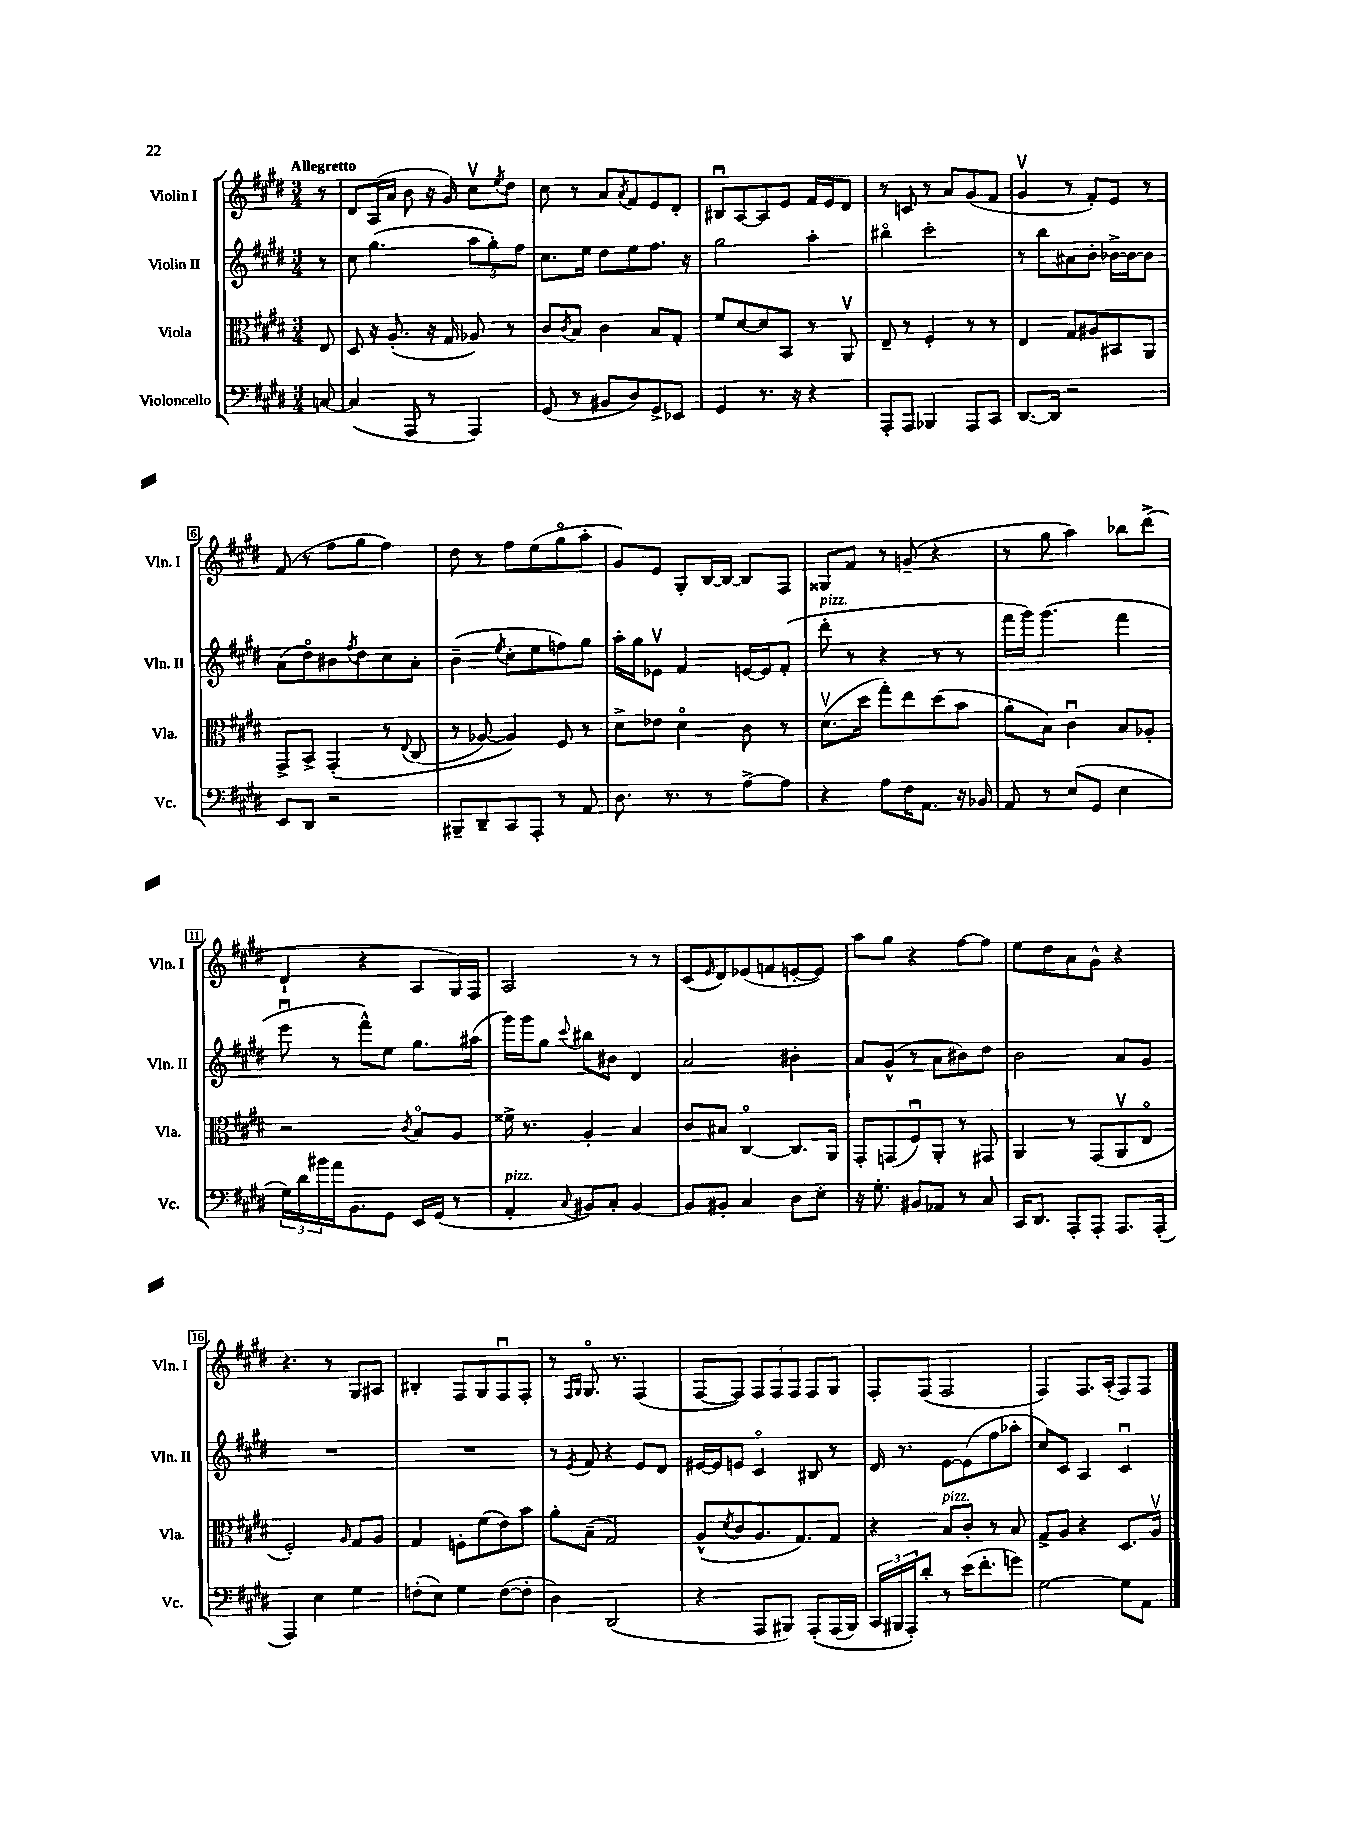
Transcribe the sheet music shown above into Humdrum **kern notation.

**kern	**kern	**kern	**kern
*staff4	*staff3	*staff2	*staff1
*clefF4	*clefC3	*clefG2	*clefG2
*k[f#c#g#d#]	*k[f#c#g#d#]	*k[f#c#g#d#]	*k[f#c#g#d#]
*M3/4	*M3/4	*M3/4	*M3/4
[8C	8E	8r	8r
=	=	=	=
(4C]	8D#	8cc#	8d#
.	16r	(4.gg#	(16A
.	(8.A'	.	16a
8AAA	.	.	8b
8r	16r	.	16r
.	16G#	.	16g#)
4AAA)	8A-)	12aa	8cc#v
.	.	12gg#')	.
.	.	.	8qee
.	8r	.	8dd#
.	.	12ff#	.
=	=	=	=
(8GG#	8c#	8.cc#	8cc#
.	8qc#	.	.
8r	8B	.	8r
.	.	16ee	.
8BB#	4c#	8dd#	8a
.	.	.	8qa
8D#)	.	8ee	8f#
8GG#^	8B	8.ff#	8e
8EE-	8G#'	.	8d#'
.	.	16r	.
=	=	=	=
4GG#	8f#	2gg#	8B#u
.	[8d#	.	[8A
8.r	8d#]	.	8A]
.	8BB	.	8e
16r	.	.	.
4r	8r	4aa'	16f#
.	.	.	16e
.	8AAv	.	8d#
=	=	=	=
8AAA'	8E~	4bb#o	8r
8AAA	8r	.	8c
4BBB-	4F#'	2ccc#'	8r
.	.	.	8a
8AAA	8r	.	(8g#
8CC#	8r	.	8f#
=	=	=	=
[8.DD#	4E	8r	4g#v
.	.	8bb	.
16DD#]	.	.	.
2r	8G#	8a#	8r
.	8A#	8b'	8f#')
.	8BB#	[16b-^	8e
.	.	16b-_	.
.	8AA	8b-]	8r
=	=	=	=
8EE	8GG#^	(8a	(8f#
8DD#	8BB^	8dd#o)	8r
2r	&(4GG#'	8b#	8ff#
.	.	8qff#	.
.	.	8dd#	8gg#
.	8r	8cc#	4ff#)
.	8qqE	.	.
.	(8C#	8a'	.
=	=	=	=
8BBB#~	8r	(4b~	8dd#
8DD#~	[8A-)	.	8r
.	.	8qee	.
8CC#	4A-]&)	8cc#'	8ff#
8AAA'	.	8ee	(8ee
8r	8F#	8ff)	8gg#o
8AA	8r	8gg#	8aa'
=	=	=	=
8.D#	8d#^	16aa'	8g#)
.	.	16gg#	.
.	8e-	8e-v	8e
8.r	.	.	.
.	4d#o	4f#	8G#'
8r	.	.	[16B
.	.	.	16B_
[8A^	8c#	[16e	8B]
.	.	16e]	.
8A]	8r	(8f#'	8F#
=	=	=	=
4r	(8.d#v	8ddd#'	8G##
.	.	8r	8f#
.	16dd#	.	.
8A	8gg#')	4r	8r
16F#	8ee	.	(8g~
8.AA	.	.	.
.	(8dd#	8r	4r
16r	8b	8r	.
16BB-	.	.	.
=	=	=	=
8AA	8a'	16fff#	8r
.	.	16ggg#)	.
8r	8B)	(4.ggg#	8gg#
(8E	4c#u	.	4aa)
8GG#	.	.	.
4E	8B	4fff#	8bb-
.	8A-'	.	(8ddd#^
=	=	=	=
24G#)	2r	8eeeu	4d#`
24d#	.	.	.
24b#	.	.	.
16a	.	8r	.
8.BB	.	.	.
.	.	8fff#^^)	4r
8GG#	.	8ee	.
.	8qc#	.	.
16EE	8Bo	8.gg#	8A
(16GG#	.	.	.
8r	8A	.	16G#)
.	.	(16aa#	16F#
=	=	=	=
4AA'	16f##^	16ggg#)	2A
.	8.r	16ggg#	.
.	.	8gg#	.
8qqC#	.	8qqccc#	.
8BB#)	4A'	8bb#	.
8C#'	.	8b#	.
[4BB#	4B	4d#	8r
.	.	.	8r
=	=	=	=
8BB#]	8c#	2a	(8c#
.	.	.	16qqe
8BB#'	8B#	.	8d#)
4C#	[4C#o	.	(8e-
.	.	.	8f
8D#	8.C#]	4b#'	[8e'
8E'	.	.	8e])
.	16AA	.	.
=	=	=	=
16r	8GG#'	8a	8aa
8.G#'	.	.	.
.	(8GG	(8g#^^	8gg#
8BB#	8F#u)	8r	4r
8AA-	8AA'	8a	.
8r	8r	8b#)	[8ff#
8C#	8GG#	8dd#	8ff#]
=	=	=	=
16CC#	4AA	2b	8ee
8.DD#	.	.	.
.	.	.	8dd#
8AAA'	8r	.	8a
8AAA'	(8GG#	.	8g#^^
8.AAA	8AAv	8a	4r
.	8Eo	8g#	.
(16AAA'	.	.	.
=	=	=	=
4AAA)	2F#')	2.r	4.r
4E	.	.	.
.	.	.	8r
.	16qqA	.	.
4G#	8G#	.	8G#
.	8A	.	8A#
=	=	=	=
(8F'	4G#	2.r	4B#'
8E)	.	.	.
4G#	8F'	.	8F#
.	(8f#	.	8G#
([8F	8e)	.	8F#u
8F']	8b	.	8F#'
=	=	=	=
4D#)	8a'	8r	8r
.	.	.	16qqF#
.	.	8qe	16qqG#
.	(8B~	8f#	8.G#o
(2DD#	2G#)	4r	.
.	.	.	8.r
.	.	8e	(4F#
.	.	8d#	.
=	=	=	=
4r	(8A^^	[16e#	[8F#
.	.	16e#]	.
.	8qd#	.	.
.	8c#	8e	8F#])
8AAA	8.A	4c#o	12F#
.	.	.	12F#
8BBB#)	.	.	.
.	.	.	12F#
.	8.G#)	.	.
&(8AAA'	.	8B#	8F#
(16AAA	8G#	8r	8G#
16BBB#)	.	.	.
=	=	=	=
24CC#	4r	16d#	8F#'
24BBB#	.	.	.
.	.	8.r	.
24AAA'&)	.	.	.
8d#'	.	.	(8F#
8r	8B	[8e	2F#
(16e	8c#'	(8e]	.
8.f#'	.	.	.
.	8r	8ff#	.
8g)	8B	8aa-'	.
=	=	=	=
[2G#	8G#^	8cc#)	4F#)
.	8A	8c#	.
.	4r	4A	8.F#
.	.	.	(16A'
8G#]	8.D#	4c#u	8F#)
8AA	.	.	8F#
.	16Av	.	.
==	==	==	==
*-	*-	*-	*-
